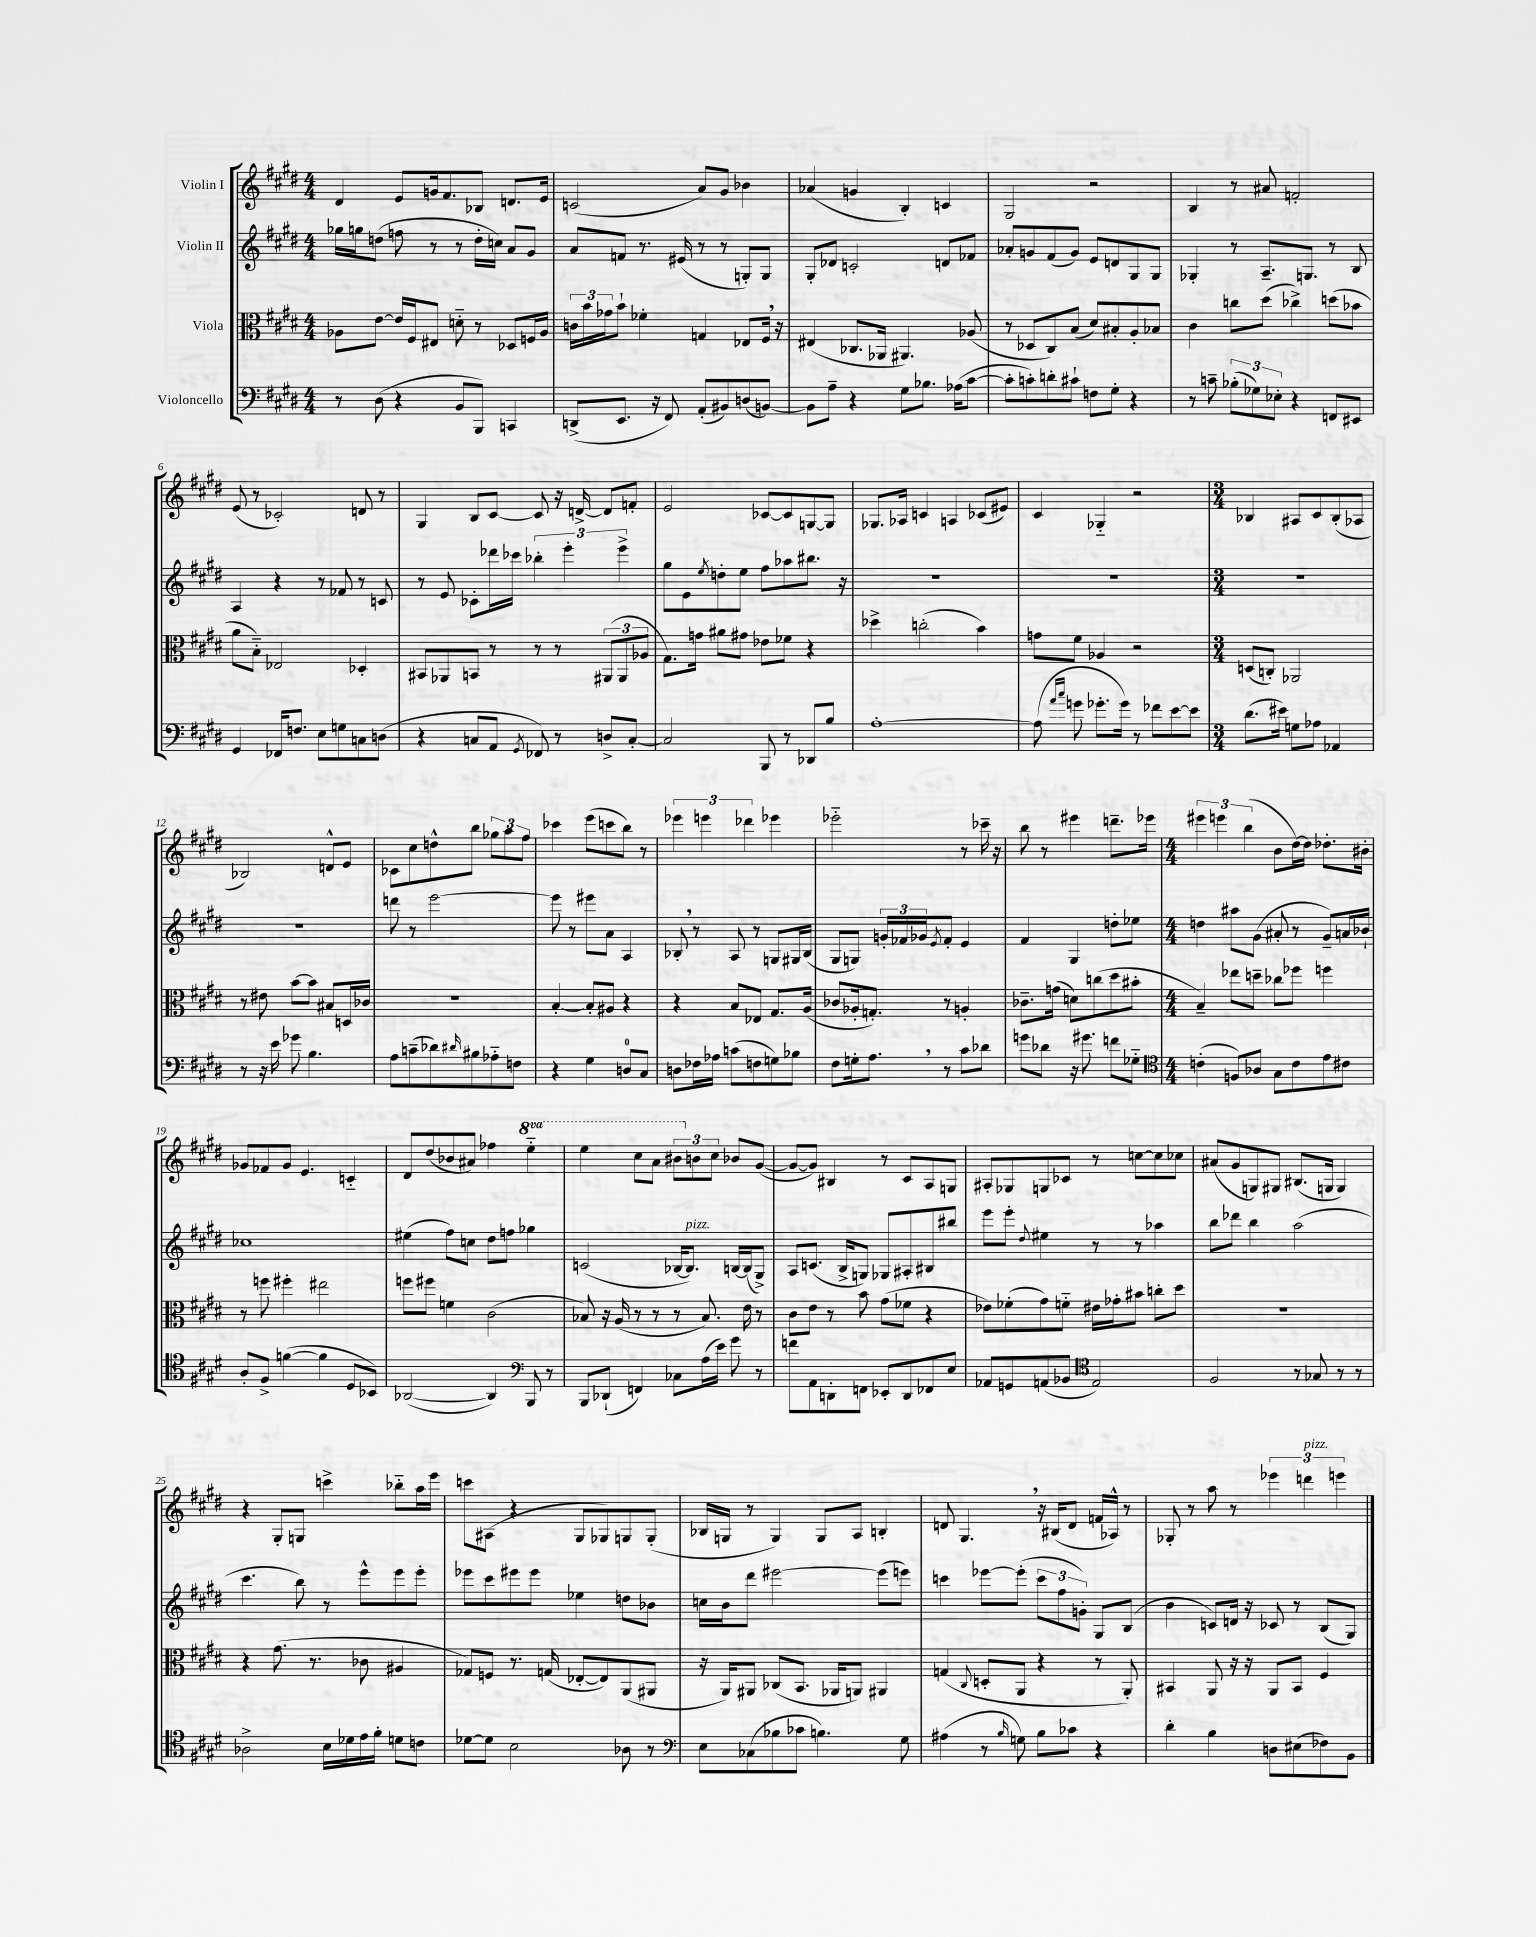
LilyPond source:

<<
\new StaffGroup <<
\new Staff = "s0" \with { instrumentName = "Violin I" } {
    \clef treble \key e \major \numericTimeSignature \time 4/4 \set Staff.ottavationMarkups = #ottavation-simple-ordinals
    dis'4 e'8 g'16 fis'8. bes8 d'8. e'16 |
    c'2( a'8) gis'8 bes'4 |
    aes'4( g'4 b4-.) c'4 |
    gis2 r2 |
    b4 r8 ais'8 f'2-. |
    e'8( r8 ces'2-.) d'8 r8 |
    gis4 b8 cis'8~ cis'8 r16 d'16~-> d'8 f'8-. |
    e'2 ces'8~ ces'8 g8~ g8 |
    ges8. aes16 c'4 a4 ces'8( eis'8) |
    cis'4 ges4-_ r2 |
    \numericTimeSignature \time 3/4 bes4 ais8 cis'8 bes8-.( aes8 |
    bes2) d'8-^ e'8 |
    ces'8 cis''8 d''8-^ b''8 \tuplet 3/2 { ges''8 a''8 fis''8 } |
    ces'''4 e'''8( c'''8 b''8) r8 |
    \tuplet 3/2 { ees'''4 e'''4 des'''4 } ees'''4 |
    ees'''2-_ r8 ces'''16-- r16 |
    b''8 r8 eis'''4 d'''8.-- ees'''16 |
    \numericTimeSignature \time 4/4 \tuplet 3/2 { eis'''4 e'''4 b''4( } b'8 dis''16~) dis''16 des''8.-. bis'16-. |
    ges'8 fes'8 ges'8 e'4. c'4-_ |
    dis'8 dis''8( bes'8 ais'8) fes''4 \ottava #1 e'''4-_ |
    e'''4 cis'''8 a''8 \tuplet 3/2 { bis''8 \ottava #0 b'!8 cis''8 } bes'8 gis'8~( |
    gis'8~ gis'8) bis4 r8 cis'8 a8 g8 |
    ais8-. ges8 g8 ces'8 r8 c''8~ c''8 ces''8 |
    ais'8( gis'8 g8) gis8 bis8.( g16 g4) |
    r4 gis8-. g8 c'''4-> bes''8-_ a''16 e'''16 |
    c'''8 ais8( r4 gis8 ges8) g8 g8-.( |
    bes16 g16 r8 g4) g8 a8 b4-. |
    d'8 gis4. \breathe r16 bis16( d'8 f'16 aes16-^) r8 |
    ges8-. r8 a''8 r8 \tuplet 3/2 { ees'''4 d'''4^\markup { \italic "pizz." } e'''4 } \bar "|." |
}
\new Staff = "s1" \with { instrumentName = "Violin II" } {
    \clef treble \key e \major \numericTimeSignature \time 4/4
    ges''16 g''16 d''8( f''8 r8 r8 d''16-. c''16) a'8 gis'8 |
    a'8 f'8 r8. eis'16( r8 r8 g8-.) g8 |
    gis8-. des'8 c'2-. d'8 fes'8 |
    aes'8-. g'8 fis'8( g'8) e'8 d'8 gis8 gis8 |
    ges4-. r8 a8.-- g8. r8 b8 |
    a4 r4 r8 fes'8 r8 c'8 |
    r8 e'8 ces'8-. des'''16 ces'''16 \tuplet 3/2 { bes''4-. e'''4-. e'''4-> } |
    gis''8 e'8 \acciaccatura { e''8 } d''8-. e''8 fis''8 aes''8 bis''8. r16 |
    R1 |
    R1 |
    \numericTimeSignature \time 3/4 R2. |
    R2. |
    d'''8 r8 e'''2~ |
    e'''8 r8 eis'''8 a'8 a4 |
    bes8-. \breathe r8 a8 r8 g8 gis16 bes16( |
    gis8 g8) \tuplet 3/2 { g'16-. fes'16 ges'16 } \acciaccatura { e'8 } fes'8-. e'4 |
    fis'4 gis4 d''8-. ees''8 |
    \numericTimeSignature \time 4/4 d''4 ais''8 gis'8( ais'8-. r8 gis'8--) a'16 bes'16-! |
    ces''1 |
    eis''4( fis''8) c''8 dis''8 f''8 ges''4 |
    c'2( bes16~ bes8.^\markup { \italic "pizz." }) b16~ b16( gis8->) |
    a8 c'8.( b16-> g8) ges8 ais8-. bis8 bis''8 |
    e'''8 e'''8-. \appoggiatura { dis''8 } eis''4 r8 r8 aes''4 |
    b''8 des'''8 b''4 a''2( |
    cis'''4. b''8) r8 e'''8-^ e'''8 e'''8-. |
    ees'''8 cis'''8 eis'''8 eis'''8 ees''4 d''8 bes'8 |
    c''16 b'16 dis'''8 eis'''2~ eis'''8( e'''8) |
    c'''4 ees'''8~ ees'''8-.( \tuplet 3/2 { c'''8 fis''8 g'8-.) } gis8 b8( |
    b'4 c'8) d'16 r16 ces'8 r8 b8( gis8) \bar "|." |
}
\new Staff = "s2" \with { instrumentName = "Viola" } {
    \clef alto \key e \major \numericTimeSignature \time 4/4
    aes8 e'8~ e'16 fis16 eis8 d'8-_ r8 des8 f16 aes16 |
    \tuplet 3/2 { c'16 b'16 ges'16 } b'8-! fes'4-. g4 ees8 fis16 \breathe r16 |
    eis4( ces8. aes,16 ais,4.) aes8( |
    r8 des8 cis8) b8( dis'8) bis8-. a8-. bes8 |
    cis'4 c''8 dis''8( ces''4->) d''8( bes'8 |
    a'8 b8-_) ees2 des4-. |
    bis,8 aes,8 b,8 r8 r8 r8 \tuplet 3/2 { ais,8( ais,8 aes8 } |
    gis8.) g'16 ais'8 gis'8 ees'8 fes'8 r4 |
    des''4-> c''2-.( b'4) |
    g'8 fis'8 aes4 r2 |
    \numericTimeSignature \time 3/4 d8( c8-.) aes,2 |
    r8 eis'8 b'8~ b'8 bis8 d16 ces'16 |
    R2. |
    b4~-. b8-. ais8 r4 |
    r4 b8 ees8 gis8. a16( |
    ces'8 aes16-. g8.-.) r8 a4-. |
    ces'8.-- g'16( d'8) c''8( dis''8 bis'8-. |
    \numericTimeSignature \time 4/4 b4--) ees''8 d''8-- ces''8 fes''8 f''4 |
    r8 f''8 fis''4-. eis''2 |
    f''8 fis''8 f'4 cis'2( |
    bes8) r16 a16( r8 r8 r8 bes8.) e'16 r8 |
    cis'8 e'8 r8 b'8 gis'8( fes'8 r4 |
    ees'8) fes'8-.( gis'8) f'8-_ eis'16 ges'16-. bis'8 c''8-. dis''8 |
    R1 |
    r4 gis'8.( r8. ces'8 ais4 |
    ges8) f8 r8. g16( ees8~-. ees8) a,8( ais,8 |
    r16 a,16) ais,8 ces8( b,8. aes,16 a,8) ais,4 |
    g4( \appoggiatura { cis8 } d8-. a,8 r4 r8 a,8-.) |
    bis,4 a,8 r16 r16 a,8 bis,8 fis4 \bar "|." |
}
\new Staff = "s3" \with { instrumentName = "Violoncello" } {
    \clef bass \key e \major \numericTimeSignature \time 4/4
    r8 dis8( r4 b,8 b,,8) c,4 |
    d,8->( e,8. r16 fis,8) a,8-.( bis,8) d8( b,8~) |
    b,8 a8-- r4 gis8 bes8. aes16( cis'8~ |
    cis'8-. c'8-.) d'8-. cis'8-! f8 gis8-. r4 |
    r8 c'8-- \tuplet 3/2 { bes8-.( ges8) ees8-. } r4 f,8 eis,8 |
    gis,4 fes,16 f8. e8 g8 c8 d8( |
    r4 c8 a,8 \acciaccatura { gis,8 } fes,8) r8 d8-> c8~-. |
    c2 b,,8 r8 des,8 b8 |
    a1~-. |
    a8( \grace { a'16 cis''16 } g'8 ges'8.-. ges'16) r8 fes'8 e'8~ e'8 |
    \numericTimeSignature \time 3/4 dis'8.( eis'16) g8 aes8 aes,4 |
    r8 r16 e'16 ges'8 b4. |
    a8 c'8--( des'8) \grace { dis'16 } bis8 aes8-_ f8 |
    r4 gis4 d8-0 cis8 |
    d8 fes16 aes16 c'8( f8 g8) bes8 |
    fis8 g16-. a8. \breathe r8 cis'8 des'8 |
    g'8 des'8 r16 gis'8. f'8 ges8-_ |
    \numericTimeSignature \time 4/4 \clef tenor c'4-.( f8) aes8 gis8 c'8 e'8 cis'8 |
    a8-. fis8-> f'4~( f'4 dis8 bes,8) |
    aes,2~( aes,4) \clef bass b,,8 r8 |
    b,,8 des,8-!( f,4) ces8 a16( e'16) gis'8 r8 |
    f'8 a,8 d,8-. f,8 ees,8-. d,8 fes,8 e8 |
    aes,8 g,8 a,8( bes,8 \clef tenor e2) |
    fis2 r8 ges8 r8 r8 |
    aes2-> b16 des'16 e'16 fis'16-. d'8 c'8 |
    des'8~ des'8 b2 aes8 r8 |
    \clef bass e8 ces8( bes8 ces'8 b4.) gis8 |
    ais4( r8 \grace { b16 } g8) b8 ces'8 r4 |
    dis'4-. b4 d8 eis8( fes8) b,8 \bar "|." |
}
>>
>>
